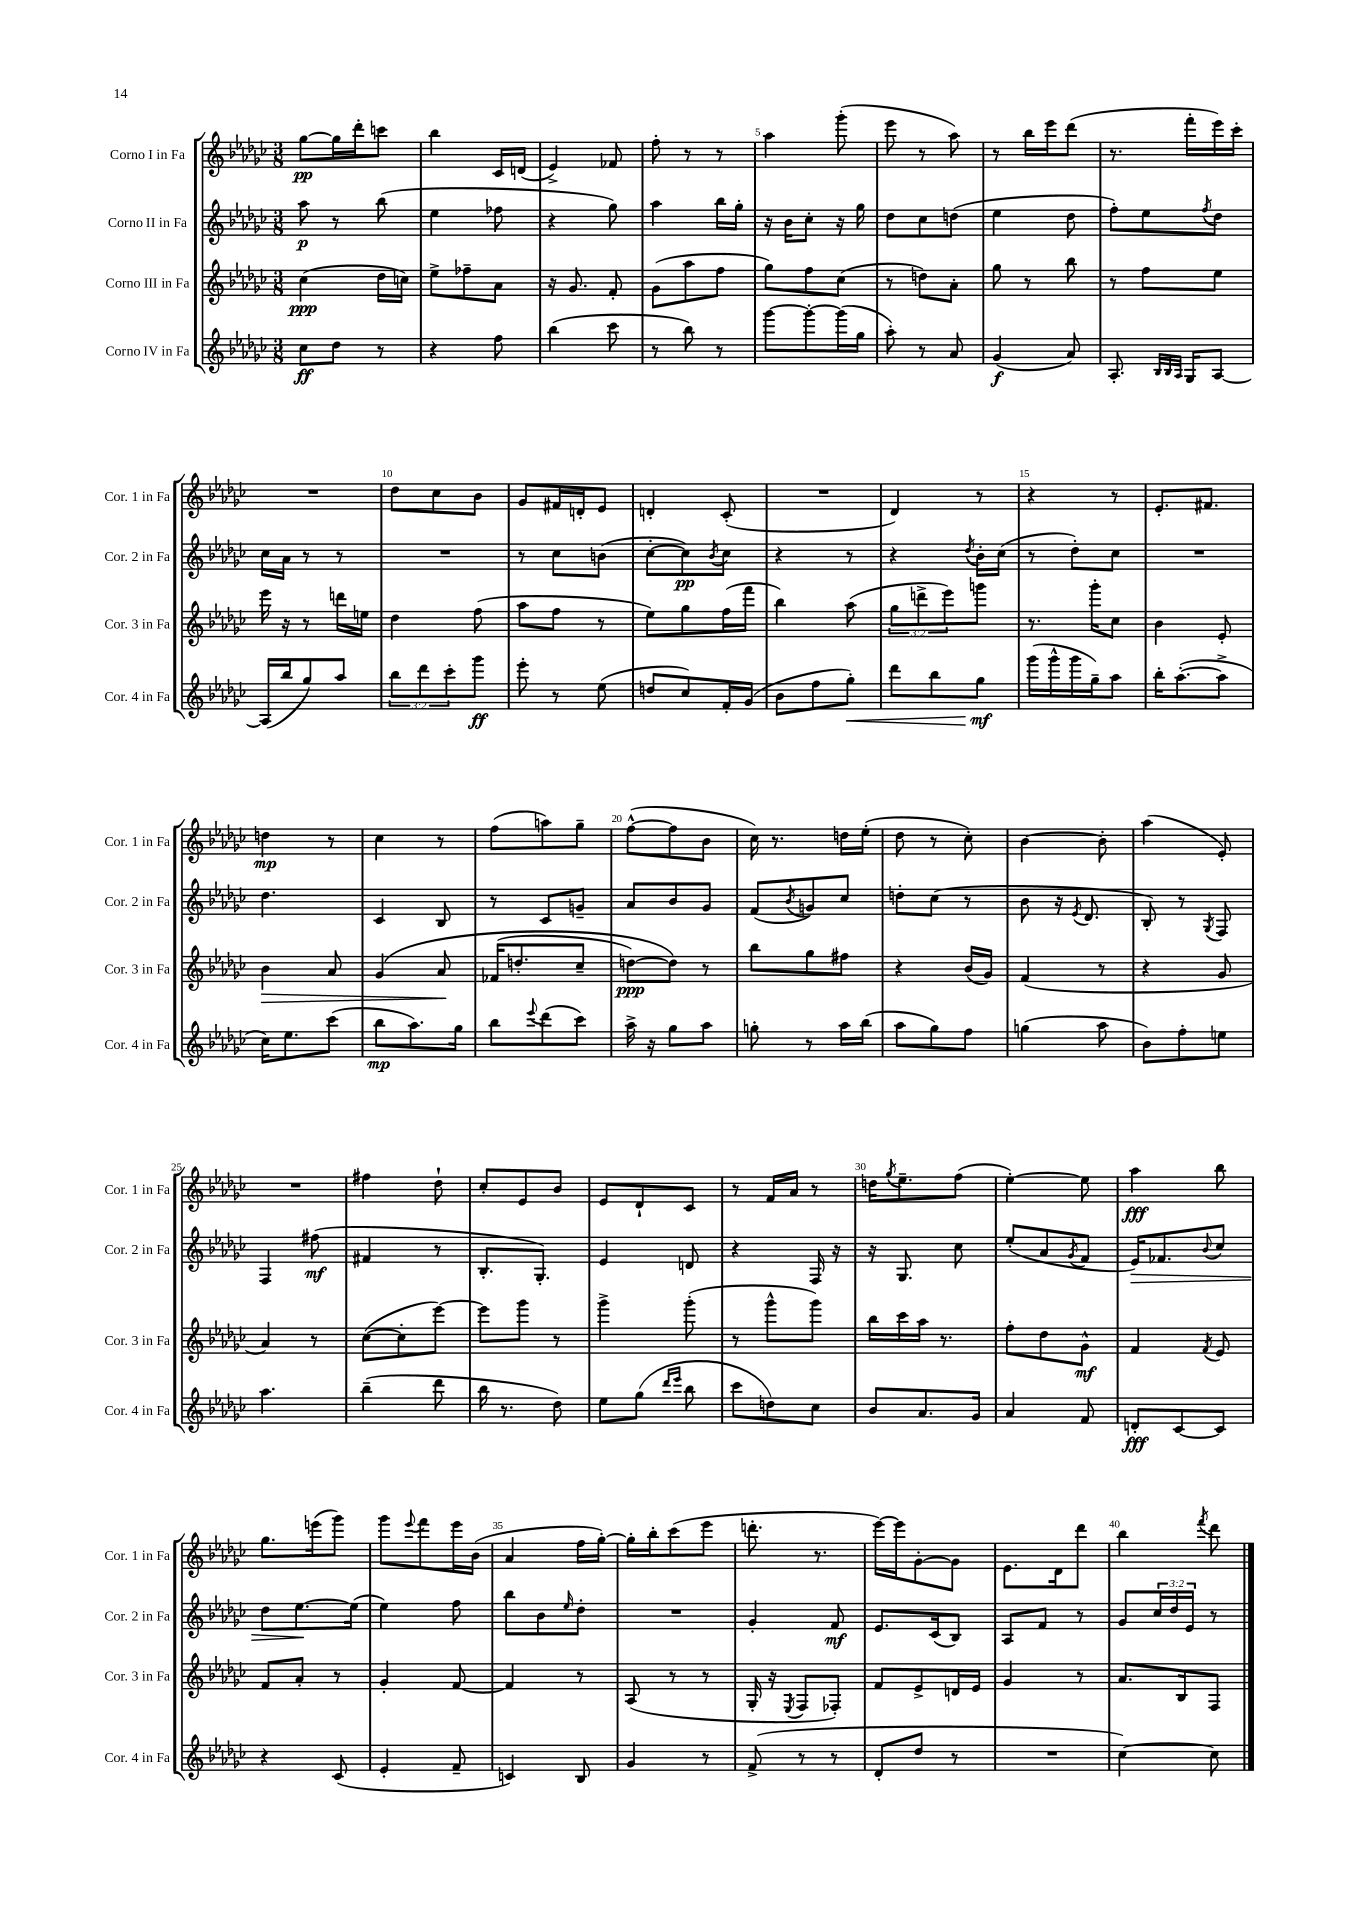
<<
\new StaffGroup <<
\new Staff = "s0" \with { instrumentName = "Corno I in Fa" shortInstrumentName = "Cor. 1 in Fa" } {
    \clef treble \key ges \major \numericTimeSignature \time 3/8
    ges''8~\pp ges''16 des'''16-. c'''8 |
    bes''4 ces'16 d'16( |
    ees'4->) fes'8 |
    f''8-. r8 r8 |
    aes''4 ges'''8-.( |
    ees'''8 r8 aes''8) |
    r8 bes''16 ees'''16 des'''8( |
    r8. f'''16-. ees'''16) ces'''16-. |
    R4. |
    des''8 ces''8 bes'8 |
    ges'8 fis'16 d'16-. ees'8 |
    d'4-. ces'8-.( |
    R4. |
    des'4) r8 |
    r4 r8 |
    ees'8.-. fis'8. |
    d''4\mp r8 |
    ces''4 r8 |
    f''8( a''8) ges''8-- |
    f''8~-^( f''8 bes'8 |
    ces''16) r8. d''16 ees''16-.( |
    des''8 r8 ces''8-.) |
    bes'4~ bes'8-. |
    aes''4( ees'8-.) |
    R4. |
    fis''4 des''8-! |
    ces''8-. ees'8 bes'8 |
    ees'8 des'8-! ces'8 |
    r8 f'16 aes'16 r8 |
    d''16 \acciaccatura { ges''8 } ees''8.-- f''8( |
    ees''4~-.) ees''8 |
    aes''4\fff bes''8 |
    ges''8. e'''16( ges'''8) |
    ges'''8 \appoggiatura { ees'''8 } f'''8 ees'''16 bes'16( |
    aes'4 f''16 ges''16~-.) |
    ges''16-. bes''16-. ces'''8( ees'''8 |
    d'''8.-. r8. |
    ees'''16~) ees'''16 ges'8~-. ges'8 |
    ees'8. des'16 des'''8 |
    bes''4 \acciaccatura { f'''8 } des'''8 \bar "|." |
}
\new Staff = "s1" \with { instrumentName = "Corno II in Fa" shortInstrumentName = "Cor. 2 in Fa" } {
    \clef treble \key ges \major \numericTimeSignature \time 3/8 \override Staff.TupletNumber.text = #tuplet-number::calc-fraction-text
    aes''8\p r8 bes''8( |
    ees''4 fes''8 |
    r4 ges''8) |
    aes''4 bes''16 ges''16-. |
    r16 bes'16 ces''8-. r16 ges''16 |
    des''8 ces''8 d''8( |
    ees''4 des''8 |
    f''8-.) ees''8 \acciaccatura { f''8 } des''8 |
    ces''16 aes'16 r8 r8 |
    R4. |
    r8 ces''8 b'8( |
    ces''8~-. ces''8\pp) \acciaccatura { bes'8 } ces''8 |
    r4 r8 |
    r4 \acciaccatura { des''8 } bes'16-. ces''16( |
    r8 des''8-.) ces''8 |
    R4. |
    des''4. |
    ces'4 bes8 |
    r8 ces'8 g'8-- |
    aes'8 bes'8 ges'8 |
    f'8( \acciaccatura { bes'8 } g'8) ces''8 |
    d''8-. ces''8( r8 |
    bes'8 r16 \acciaccatura { ees'8 } des'8. |
    bes8-.) r8 \acciaccatura { ges8 } f8 |
    f4 fis''8\mf( |
    fis'4 r8 |
    bes8.-. ges8.-.) |
    ees'4 d'8 |
    r4 f16 r16 |
    r16 ges8. ces''8 |
    ees''8-.( aes'8 \acciaccatura { ges'8 } f'8 |
    ees'16\>) fes'8. \appoggiatura { bes'8 } ces''8 |
    des''8 ees''8.~\! ees''16( |
    ees''4) f''8 |
    bes''8 bes'8 \grace { ees''16 } des''8-. |
    R4. |
    ges'4-. f'8\mf |
    ees'8. ces'16( bes8) |
    aes8 f'8 r8 |
    ges'8 \tuplet 3/2 { ces''16 des''16 ees'16 } r8 \bar "|." |
}
\new Staff = "s2" \with { instrumentName = "Corno III in Fa" shortInstrumentName = "Cor. 3 in Fa" } {
    \clef treble \key ges \major \numericTimeSignature \time 3/8 \override Staff.TupletNumber.text = #tuplet-number::calc-fraction-text
    ces''4\ppp( des''16 c''16) |
    ees''8-> fes''8-- aes'8 |
    r16 ges'8. f'8-. |
    ges'8( aes''8 f''8 |
    ges''8) f''8 ces''8( |
    r8 d''8) aes'8-. |
    ges''8 r8 bes''8 |
    r8 f''8 ees''8 |
    ees'''16 r16 r8 d'''16 e''16 |
    des''4 f''8( |
    aes''8 f''8 r8 |
    ees''8) ges''8 f''16( f'''16 |
    bes''4) aes''8( |
    \tuplet 3/2 { ges''8 d'''8-> ees'''8) } g'''8 |
    r8. ges'''16-. ces''8 |
    bes'4 ees'8-. |
    bes'4\> aes'8 |
    ges'4\( aes'8\! |
    fes'16( d''8.-. ces''8-- |
    d''8~\ppp) d''8\) r8 |
    bes''8 ges''8 fis''8 |
    r4 bes'16( ges'16) |
    f'4( r8 |
    r4 ges'8 |
    aes'4) r8 |
    ces''8~( ces''8-. ees'''8~) |
    ees'''8 ges'''8 r8 |
    ges'''4-> ges'''8-.( |
    r8 ges'''8-^ ges'''8) |
    bes''16 ces'''16 aes''16 r8. |
    f''8-. des''8 ges'8-^\mf |
    f'4 \acciaccatura { f'8 } ees'8 |
    f'8 aes'8-. r8 |
    ges'4-. f'8~ |
    f'4 r8 |
    aes8( r8 r8 |
    ges16-. r16 \acciaccatura { ees8 } f8 fes8-.) |
    f'8 ees'8-> d'16 ees'16 |
    ges'4 r8 |
    aes'8. bes16 f8 \bar "|." |
}
\new Staff = "s3" \with { instrumentName = "Corno IV in Fa" shortInstrumentName = "Cor. 4 in Fa" } {
    \clef treble \key ges \major \numericTimeSignature \time 3/8 \override Staff.TupletNumber.text = #tuplet-number::calc-fraction-text
    ces''8\ff des''8 r8 |
    r4 f''8 |
    bes''4( ces'''8 |
    r8 bes''8) r8 |
    ges'''8~ ges'''8~-. ges'''16( ges''16 |
    aes''8-.) r8 aes'8 |
    ges'4\f( aes'8) |
    aes8.-. \grace { bes32 bes32 aes32 } ges16 aes8~ |
    aes16( bes''16 ges''8) aes''8 |
    \tuplet 3/2 { bes''8 des'''8 ces'''8-. } ges'''8\ff |
    ees'''8-. r8 ees''8( |
    d''8 ces''8) f'16-. ges'16( |
    bes'8 f''8 ges''8-.\<) |
    des'''8 bes''8 ges''8\mf\! |
    ges'''16( ges'''16-^ ges'''16 ges''16--) aes''8 |
    bes''16-. aes''8.~-.( aes''8-> |
    ces''16) ees''8. ces'''8( |
    bes''8\mp aes''8.) ges''16 |
    bes''8 \appoggiatura { ees'''8 } des'''8( ces'''8) |
    aes''16-> r16 ges''8 aes''8 |
    g''8-. r8 aes''16 bes''16( |
    aes''8 ges''8) f''8 |
    g''4( aes''8 |
    bes'8) f''8-. e''8 |
    aes''4. |
    bes''4--( des'''8 |
    bes''16 r8. des''8) |
    ees''8 ges''8( \grace { des'''16 ees'''16 } bes''8 |
    ces'''8 d''8) ces''8 |
    bes'8 aes'8. ges'16 |
    aes'4 f'8 |
    d'8-.\fff ces'8~ ces'8 |
    r4 ces'8( |
    ees'4-. f'8-- |
    c'4) bes8 |
    ges'4 r8 |
    f'8->( r8 r8 |
    des'8-. des''8 r8 |
    R4. |
    ces''4~) ces''8 \bar "|." |
}
>>
>>
\layout { \context { \Score \override BarNumber.break-visibility = ##(#f #t #t) barNumberVisibility = #(every-nth-bar-number-visible 5) } }
